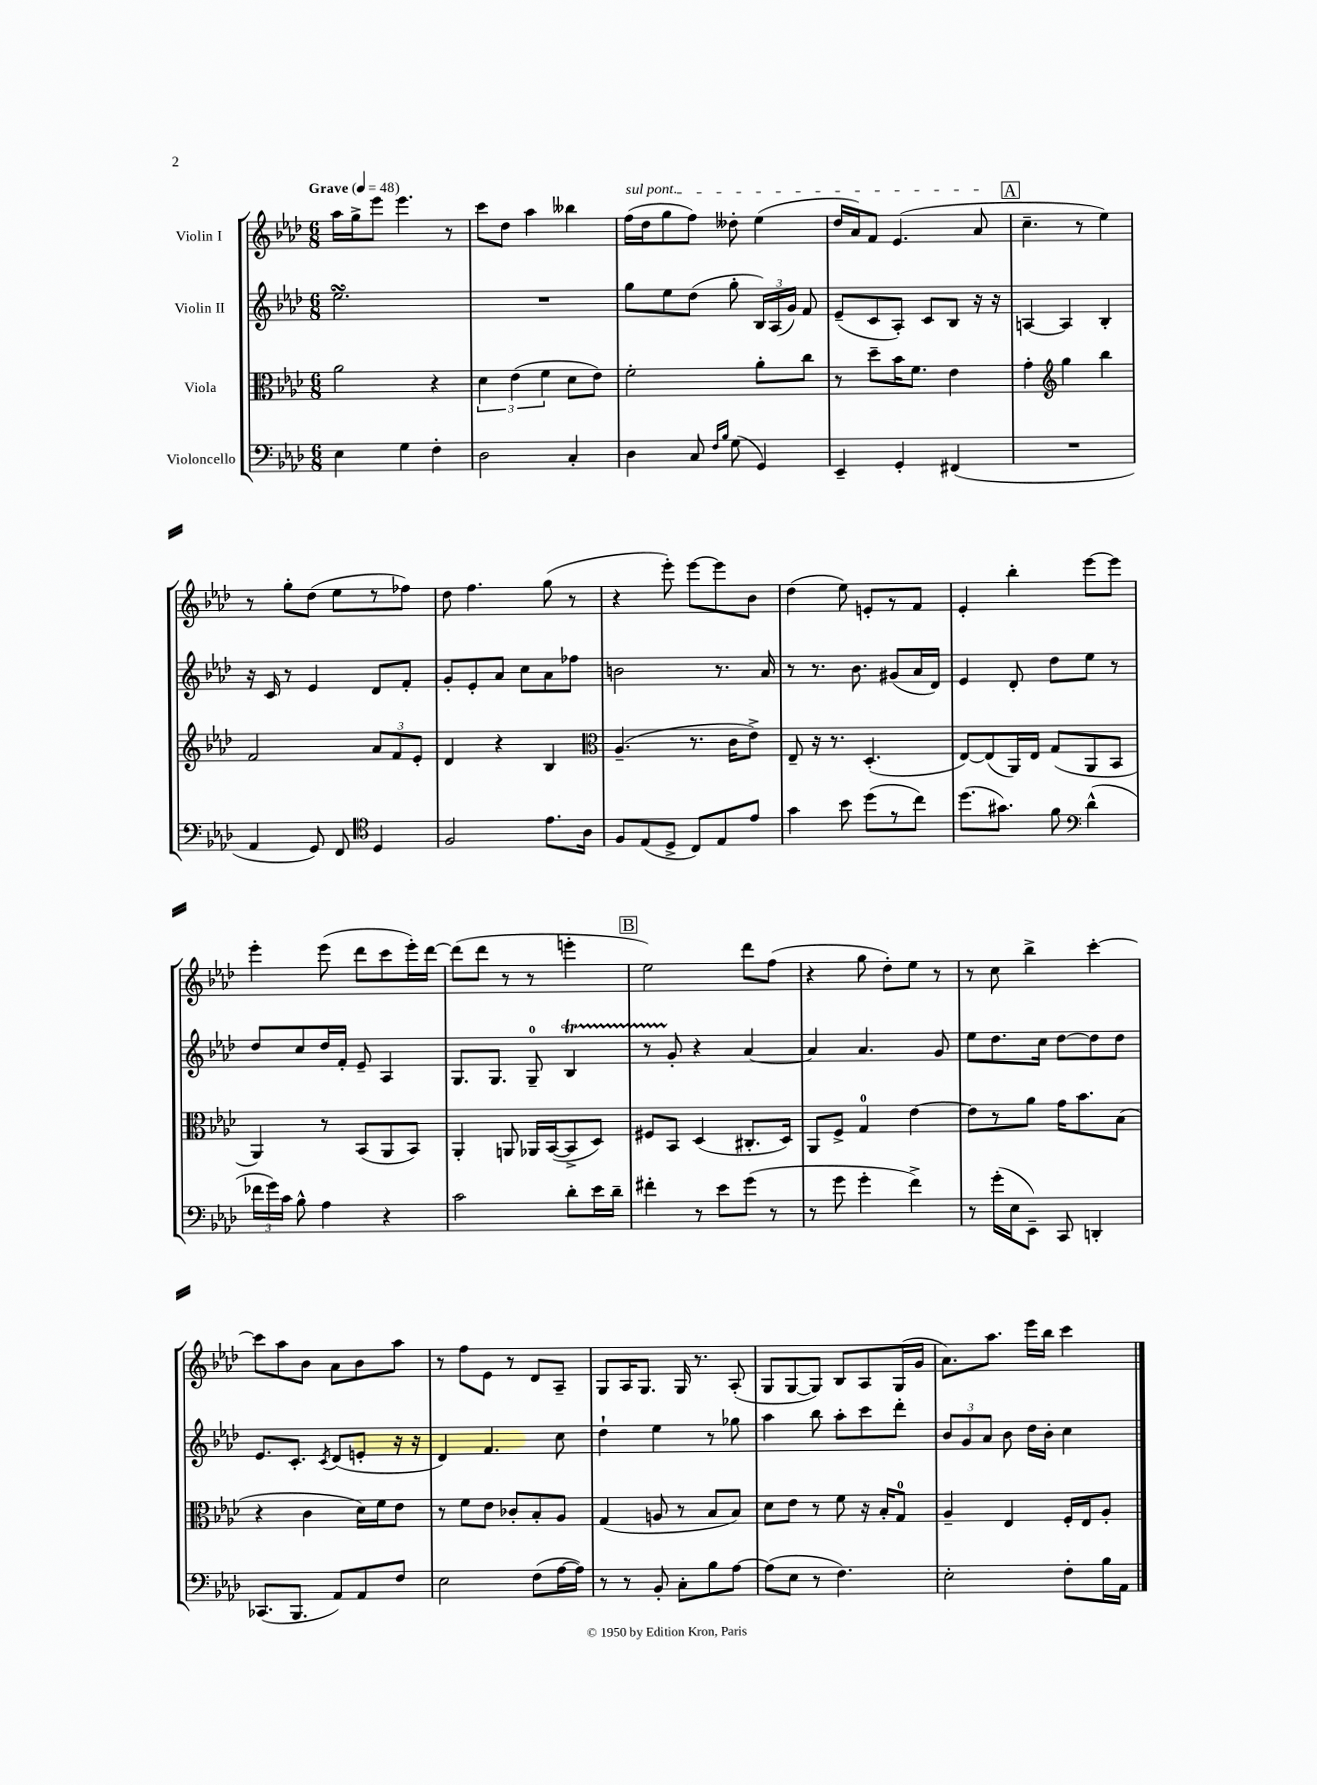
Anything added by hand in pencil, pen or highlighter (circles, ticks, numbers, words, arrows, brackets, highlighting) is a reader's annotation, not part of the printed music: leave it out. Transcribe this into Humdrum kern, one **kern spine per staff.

**kern	**kern	**kern	**kern
*staff4	*staff3	*staff2	*staff1
*clefF4	*clefC3	*clefG2	*clefG2
*k[b-e-a-d-]	*k[b-e-a-d-]	*k[b-e-a-d-]	*k[b-e-a-d-]
*M6/8	*M6/8	*M6/8	*M6/8
*MM48	*MM48	*MM48	*MM48
4E-\	2a-\	2.ee-\	16aa-\LL
.	.	.	16gg^\J
.	.	.	8eee-\J
4G\	.	.	4.eee-\
4F'\	4r	.	.
.	.	.	8r
=	=	=	=
2D-\	6d-\	2.r	8ccc\L
.	.	.	8dd-\J
.	(6e-\	.	.
.	.	.	4aa-\
.	6f\	.	.
4C'/	8d-\L	.	4bb--\
.	8e-\J)	.	.
=	=	=	=
4D-\	2f'\	8gg\L	(16ff\LL
.	.	.	16dd-\J
.	.	8ee-\	8gg\
8C/	.	(8dd-\J	8ff\J)
16qqF/LL	.	.	.
16qqB-/JJ	.	.	.
(8G\	.	8gg'\	8dd--'\
4GG/)	8a-'\L	24B-/LL)	(4ee-\
.	.	(24A-/	.
.	.	24g/JJ)	.
.	8cc\J	8f/	.
=	=	=	=
4EE-~/	8r	(8e-~/L	16dd-/LL
.	.	.	16a-/J)
.	8dd-~\L	8c/	8f/J
4GG'/	16b-\K	8A-'/J)	(4.e-/
.	8.f\J	.	.
.	.	8c/L	.
(4FF#/	4e-\	8B-/J	.
.	.	16r	8a-/
.	.	16r	.
=	=	=	=
2.r	4g'\	[4A/	4.cc~\
*	*clefG2	*	*
.	4gg\	4A/]	.
.	.	.	8r
.	4bb-\	4B-'/	4ee-\)
=	=	=	=
4AA-/	2f/	16r	8r
.	.	16c/	.
.	.	8r	8gg'\L
8GG/)	.	4e-/	(8dd-\J
8FF/	.	.	8ee-\L
*clefC4	*	*	*
4D-/	12a-/L	8d-/L	8r
.	12f/	.	.
.	.	8f'/J	8ff-\J)
.	12e-'/J	.	.
=	=	=	=
2F/	4d-/	8g'/L	8dd-\
.	.	8e-'/	4.ff\
.	4r	8a-/J	.
.	.	8cc\L	.
8.e-\L	4B-/	8a-\	(8gg\
.	.	8ff-\J	8r
16A-\Jk	.	.	.
=	=	=	=
*	*clefC3	*	*
8F/L	(4.A-~/	2b\	4r
(8E-/	.	.	.
8D-^/J	.	.	8eee-'\)
8C/L)	8.r	.	[8eee-\L
8E-/	.	8.r	8eee-\]
.	16c\LK	.	.
8e-/J	8e-^\J)	.	8b-\J
.	.	16a-/	.
=	=	=	=
4g\	8E-~/	8r	(4dd-\
.	16r	8.r	.
.	8.r	.	.
8b-\	.	.	8ee-\)
.	.	8.b-\	.
(8dd-\L	(4.D-'/	.	8e'/L
8r	.	(8g#/L	8r
8cc\J)	.	16a-/L	8f/J
.	.	16d-/JJ)	.
=	=	=	=
(8.dd-\L	[8E-/L)	4e-/	4e-'/
.	(8E-/]	.	.
8.g#\J)	.	.	.
.	16AA-/L)	8d-'/	4bb-'\
.	16E-/JJ	.	.
8f\	(8G/L	8dd-\L	.
*clefF4	*	*	*
(4d-^^\	8AA-/	8ee-\J	[8eee-\L
.	8BB-/J	8r	8eee-\]J
=	=	=	=
24f-\LL	4AA-/)	8dd-/L	4eee-'\
24g\)	.	.	.
24c\JJ	.	.	.
8B-^^\	.	8cc/	.
4A-\	8r	16dd-/L	(8eee-\
.	.	16f'/JJ	.
.	(8BB-/L	8e-~/	8ddd-\L
4r	8AA-/	4A-/	8ccc\
.	8BB-/J)	.	16eee-'\L)
.	.	.	[16ddd-\JJ
=	=	=	=
2c\	4AA-'/	8.G/L	(8ddd-\]L
.	.	.	8ddd-\J
.	.	8.G/J	.
.	8AA/	.	8r
.	16AA-/LL	8G~/	8r
.	([16BB-/J	.	.
8d-'\L	8BB-^/]	4B-/	4eee'\
16e-\L	8D-/J)	.	.
16d-~\JJ	.	.	.
=	=	=	=
4f#'\	8F#/L	8r	2ee-\)
.	8BB-/J	8g'/	.
8r	(4D-/	4r	.
8e-\L	.	.	.
(8g\J	8.C#'/L	[4a-/	8ddd-\L
8r	.	.	(8ff\J
.	16D-/Jk)	.	.
=	=	=	=
8r	8AA-/L	4a-/]	4r
8g\	8F^/J	.	.
4g'\	4G/	4.a-/	8gg\
.	.	.	8dd-'\L)
4f^\)	[4e-\	.	8ee-\J
.	.	8g/	8r
=	=	=	=
8r	8e-\]L	8ee-\L	8r
(16g'\LL	8r	8.dd-\	8cc\
16E-\J	.	.	.
8EE-~\J)	8a-\J	.	4bb-^\
.	.	16cc\Jk	.
8CC/	16g\LK	[8dd-\L	.
.	8.b-\	.	.
4DD'/	.	8dd-\]	[4ccc'\
.	(8B-\J	8dd-\J	.
=	=	=	=
(8.CC-/L	4r	8.e-/L	8ccc\]L
.	.	.	8aa-\
8.BBB-/J	.	8.c'/J	.
.	4c\	.	8b-\J
.	.	8qc/	.
8AA-/L)	.	(8d-/L	8a-\L
8AA-/	16d-\LL)	8e'/J	8b-\
.	16f\J	.	.
8F/J	8e-\J	16r	8aa-\J
.	.	16r	.
=	=	=	=
2E-\	8r	4d-/)	8r
.	8f\L	.	8ff\L
.	8e-\J	4.f/	8e-\J
.	8c-'/L	.	8r
(8F\L	8B-'/	.	8d-/L
[16A-\L	8A-/J	8cc\	8A-~/J
16A-\]JJ)	.	.	.
=	=	=	=
8r	(4G/	4dd-`\	8G/L
8r	.	.	16A-/K
.	.	.	8.G/J
8BB-'/	8A/	4ee-\	.
8C'\L	8r	.	16G/
.	.	.	8.r
8B-\	8B-/L	8r	.
[8A-\J	8B-/J)	8gg-\	(8A-'/
=	=	=	=
(8A-\]L	8d-\L	4aa-\	8G/L
8E-\J	8e-\J	.	[8G/
8r	8r	8bb-\	8G/]J)
4.F\)	8f\	8aa-'\L	8B-/L
.	16r	8ccc\	8A-/
.	16B-'/LK	.	.
.	8G/J	8ddd-'\J	(16G/L
.	.	.	16g/JJ
=	=	=	=
2E-'\	4A-~/	12b-/L	8.a-\L)
.	.	12g/	.
.	.	12a-/J	.
.	.	.	8.aa-\J
.	4E-/	8b-\	.
.	.	16dd-\LL	16eee-\LL
.	.	16b-'\JJ	16bb-\JJ
8F'\L	16F'/LL	4cc\	4ccc\
.	16E-/J	.	.
16B-\L	8A-'/J	.	.
16AA-\JJ	.	.	.
==	==	==	==
*-	*-	*-	*-
